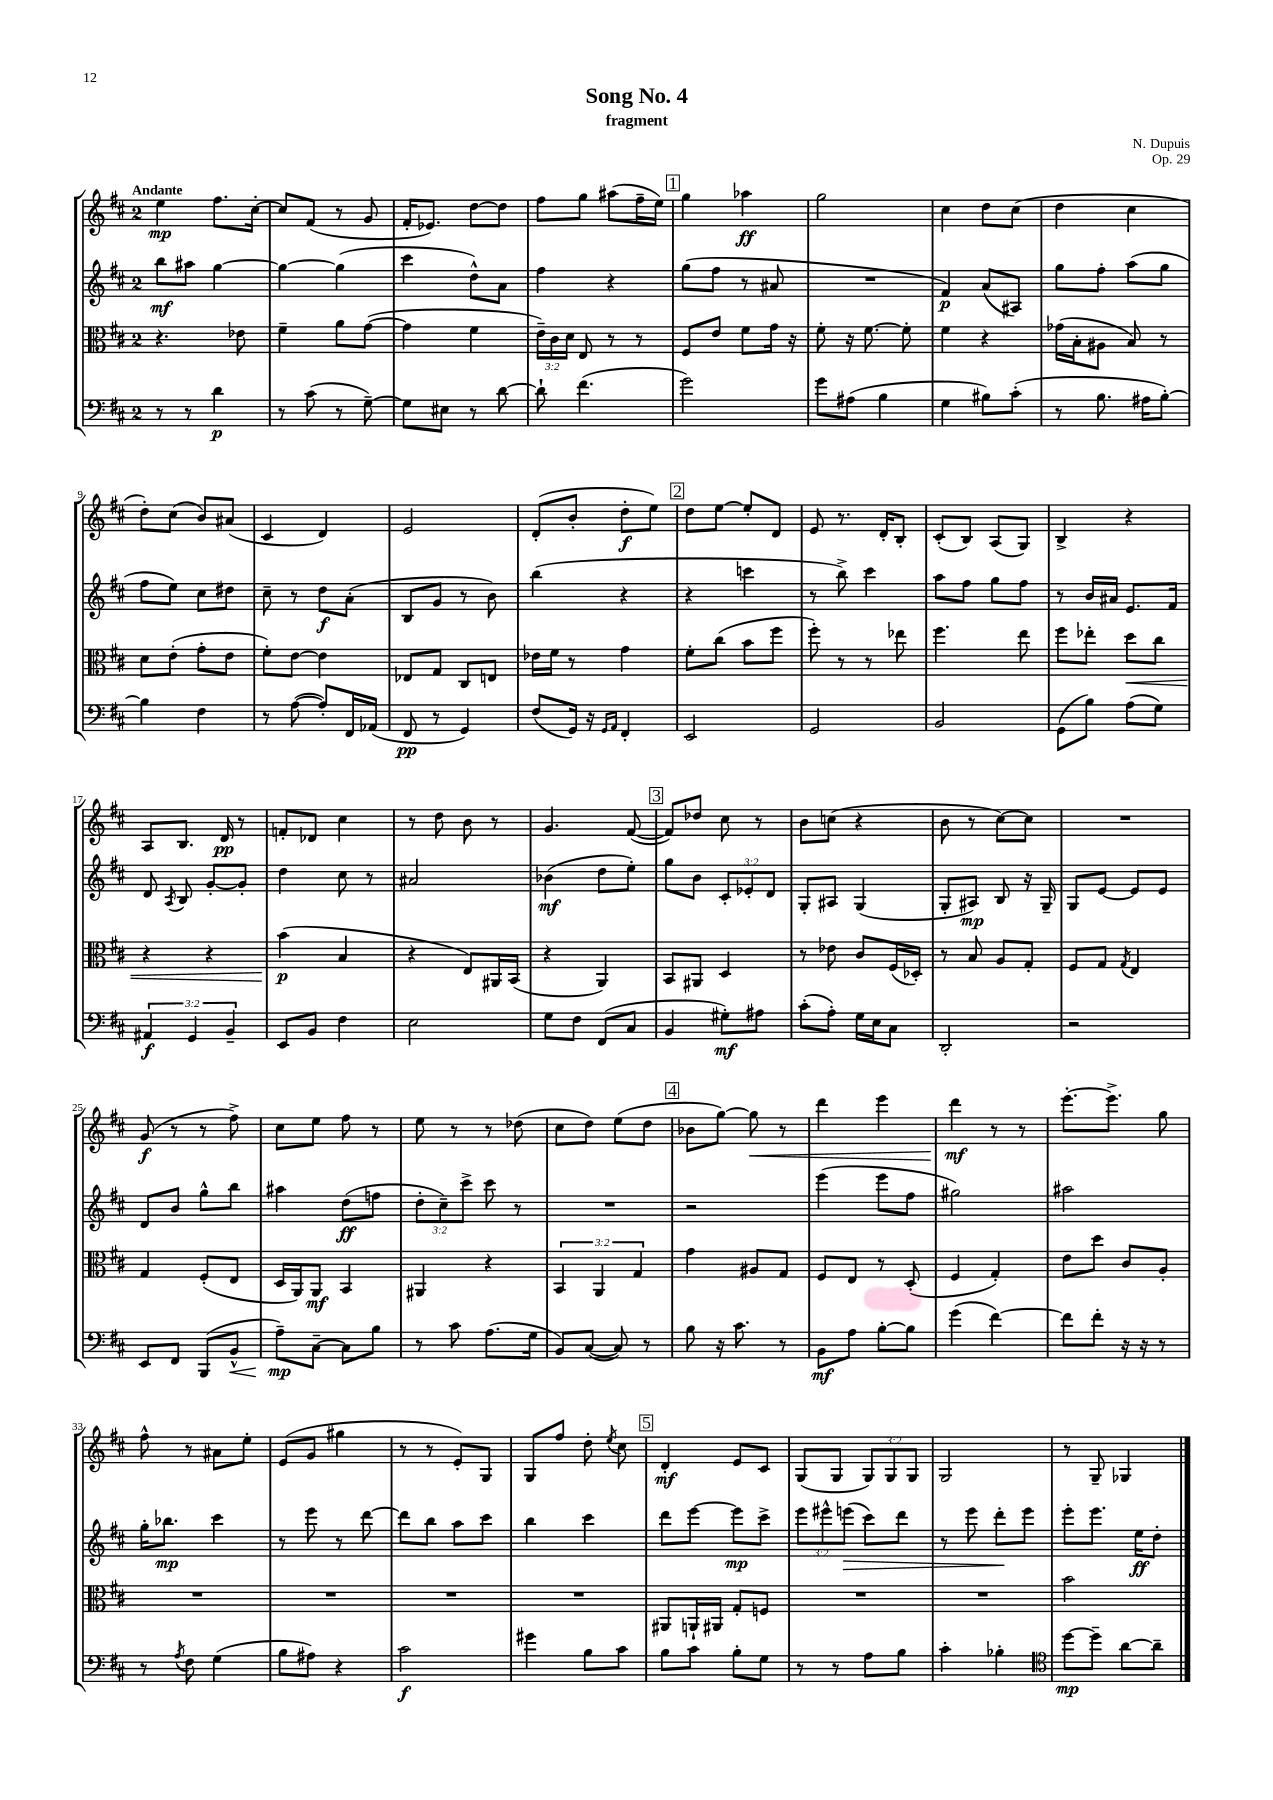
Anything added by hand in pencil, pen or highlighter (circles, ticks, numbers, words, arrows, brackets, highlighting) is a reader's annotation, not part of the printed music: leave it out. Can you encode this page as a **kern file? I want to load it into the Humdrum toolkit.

**kern	**kern	**kern	**kern
*staff4	*staff3	*staff2	*staff1
*clefF4	*clefC3	*clefG2	*clefG2
*k[f#c#]	*k[f#c#]	*k[f#c#]	*k[f#c#]
*M2/4	*M2/4	*M2/4	*M2/4
8r	4.r	8bb	4ee
8r	.	8aa#	.
4d	.	[4gg	8.ff#
.	8e-	.	.
.	.	.	[16cc#'
=	=	=	=
8r	4f#~	4gg_	8cc#]
(8c#	.	.	(8f#
8r	8a	(4gg]	8r
[8G~)	([8g	.	8g
=	=	=	=
8G]	4g]	4ccc#	16f#'
.	.	.	8.e-)
8E#	.	.	.
8r	4f#	8dd^^)	[8dd
[8d	.	8a	8dd]
=	=	=	=
8d`]	24e~)	4ff#	8ff#
.	24c#	.	.
.	24d	.	.
(4.f#	8E	.	8gg
.	8r	4r	(8aa#
.	8r	.	16ff#~
.	.	.	16ee)
=	=	=	=
2g)	8F#	(8gg	4gg
.	8e	8ff#	.
.	8f#	8r	4aa-
.	16g	8a#	.
.	16r	.	.
=	=	=	=
8g	8f#'	2r	2gg
(8A#	16r	.	.
.	[8.f#	.	.
4B	.	.	.
.	8f#']	.	.
=	=	=	=
4G	4f#	4f#)	4cc#
8B#)	4r	(8a	8dd
(8c#'	.	8A#)	(8cc#
=	=	=	=
8r	(16g-	8gg	4dd
.	16B'	.	.
8.B	8A#	8ff#'	.
.	8B)	(8aa	4cc#
16A#	.	.	.
[8B')	8r	8gg	.
=	=	=	=
4B]	8d	8ff#	8dd')
.	(8e'	8ee)	(8cc#
4F#	8g'	8cc#	8b)
.	8e	8dd#	(8a#
=	=	=	=
8r	8f#')	8cc#~	4c#
([8A	[8e	8r	.
8A'])	4e]	8dd	4d)
16FF#	.	(8a'	.
(16AA-	.	.	.
=	=	=	=
8FF#	8E-	8B	2e
8r	8G	8g	.
4GG)	8C#	8r	.
.	8E	8b)	.
=	=	=	=
(8F#	16e-	(4bb	(8d'
.	16f#	.	.
16GG)	8r	.	8b'
16r	.	.	.
16qqGG	.	.	.
16qqAA	.	.	.
4FF#'	4g	4r	8dd'
.	.	.	8ee)
=	=	=	=
2EE	8f#'	4r	8dd
.	(8cc#	.	[8ee
.	8b	4ccc	8ee']
.	8ff#	.	8d
=	=	=	=
2GG	8ff#')	8r	8e
.	8r	8bb^)	8.r
.	8r	4ccc#	.
.	.	.	16d'
.	8ee-	.	8B'
=	=	=	=
2BB	4.ff#	8aa	(8c#'
.	.	8ff#	8B)
.	.	8gg	(8A
.	8ee	8ff#	8G)
=	=	=	=
(8GG	8ff#	8r	4B^
8B)	8ee-'	16b	.
.	.	16a#	.
(8A	8dd	8.e	4r
8G)	8cc#	.	.
.	.	16f#	.
=	=	=	=
6AA#	4r	8d	8A
.	.	8qA	.
.	.	8B	8.B
6GG	.	.	.
.	4r	[8g'	.
.	.	.	16d
6BB~	.	.	.
.	.	8g']	8r
=	=	=	=
8EE	(4b	4dd	8f'
8BB	.	.	8d-
4F#	4B	8cc#	4cc#
.	.	8r	.
=	=	=	=
2E	4r	2a#	8r
.	.	.	8dd
.	8E)	.	8b
.	16AA#	.	8r
.	(16BB	.	.
=	=	=	=
8G	4r	(4b-	4.g
8F#	.	.	.
(8FF#	4AA)	8dd	.
8C#	.	8ee')	([8f#
=	=	=	=
4BB	8BB	8gg	8f#])
.	8AA#	8b	8dd-
8G#')	4D	12c#'	8cc#
.	.	12e-'	.
8A#	.	.	8r
.	.	12d	.
=	=	=	=
(8c#'	8r	8G'	8b
8A')	8e-	8A#	(8cc
16G	8c#	(4G	4r
16E	.	.	.
8C#	(16F#	.	.
.	16D-')	.	.
=	=	=	=
2DD'	8r	8G'	8b
.	8B	8A#)	8r
.	8A	8B	[8cc#)
.	8G'	16r	8cc#]
.	.	16G~	.
=	=	=	=
2r	8F#	8G	2r
.	8G	[8e	.
.	8qG	.	.
.	4E	8e]	.
.	.	8e	.
=	=	=	=
8EE	4G	8d	(8g
8FF#	.	8b	8r
(8BBB	(8F#'	8gg^^	8r
8BB^^	8E	8bb	8ff#^)
=	=	=	=
8A~)	16D	4aa#	8cc#
.	16AA)	.	.
[8C#~	8AA	.	8ee
8C#]	4BB	(8dd	8ff#
8B	.	8ff	8r
=	=	=	=
8r	4AA#	12dd'	8ee
.	.	12cc#~)	.
8c#	.	.	8r
.	.	12ccc#^	.
(8.A	4r	8ccc#	8r
.	.	8r	(8dd-
16G	.	.	.
=	=	=	=
8BB)	6BB	2r	8cc#
([8C#	.	.	8dd)
.	6AA	.	.
8C#])	.	.	(8ee
.	6G	.	.
8r	.	.	8dd
=	=	=	=
8B	4g	2r	8b-
16r	.	.	[8gg)
8.c#	.	.	.
.	8A#	.	8gg]
8r	8G	.	8r
=	=	=	=
8BB	8F#	(4eee	4ddd
8A	8E	.	.
[8B'	8r	8eee	4eee
8B]	(8D'	8ff#	.
=	=	=	=
(4g	4F#	2gg#)	4ddd
[4f#)	4G')	.	8r
.	.	.	8r
=	=	=	=
8f#]	8e	2aa#	[8.eee'
8f#'	8dd	.	.
.	.	.	8.eee^]
16r	8c#	.	.
16r	.	.	.
8r	8A'	.	8gg
=	=	=	=
8r	2r	16gg'	8ff#^^
.	.	8.bb-	.
8qA	.	.	.
8F#	.	.	8r
(4G	.	4ccc#	8a#
.	.	.	8ee'
=	=	=	=
8B	2r	8r	(8e
8A#)	.	8eee	8g
4r	.	8r	4gg#
.	.	[8ddd	.
=	=	=	=
2c#	2r	8ddd]	8r
.	.	8bb	8r
.	.	8aa	8e')
.	.	8ccc#	8G
=	=	=	=
4g#	2r	4bb	8G
.	.	.	8ff#
8B	.	4ccc#	8dd'
.	.	.	8qee
8c#	.	.	8cc#
=	=	=	=
8B	8AA#	8ddd	4d'
8c#	16AA`	[8eee	.
.	16AA#	.	.
8B'	8G'	8eee]	8e
8G	8F	8ccc#^	8c#
=	=	=	=
8r	2r	12eee	(8G
.	.	12eee#^^	.
8r	.	.	8G
.	.	(12eee	.
8A	.	8ccc#)	12G)
.	.	.	12G
8B	.	8ddd	.
.	.	.	12G
=	=	=	=
4c#'	2r	8r	2G
.	.	8eee	.
4B-'	.	8ddd'	.
.	.	8eee	.
=	=	=	=
*clefC4	*	*	*
[8dd	2b	8eee'	8r
8dd~]	.	8.eee	8G~
[8a	.	.	4G-
.	.	16ee	.
8a~]	.	8dd'	.
==	==	==	==
*-	*-	*-	*-
